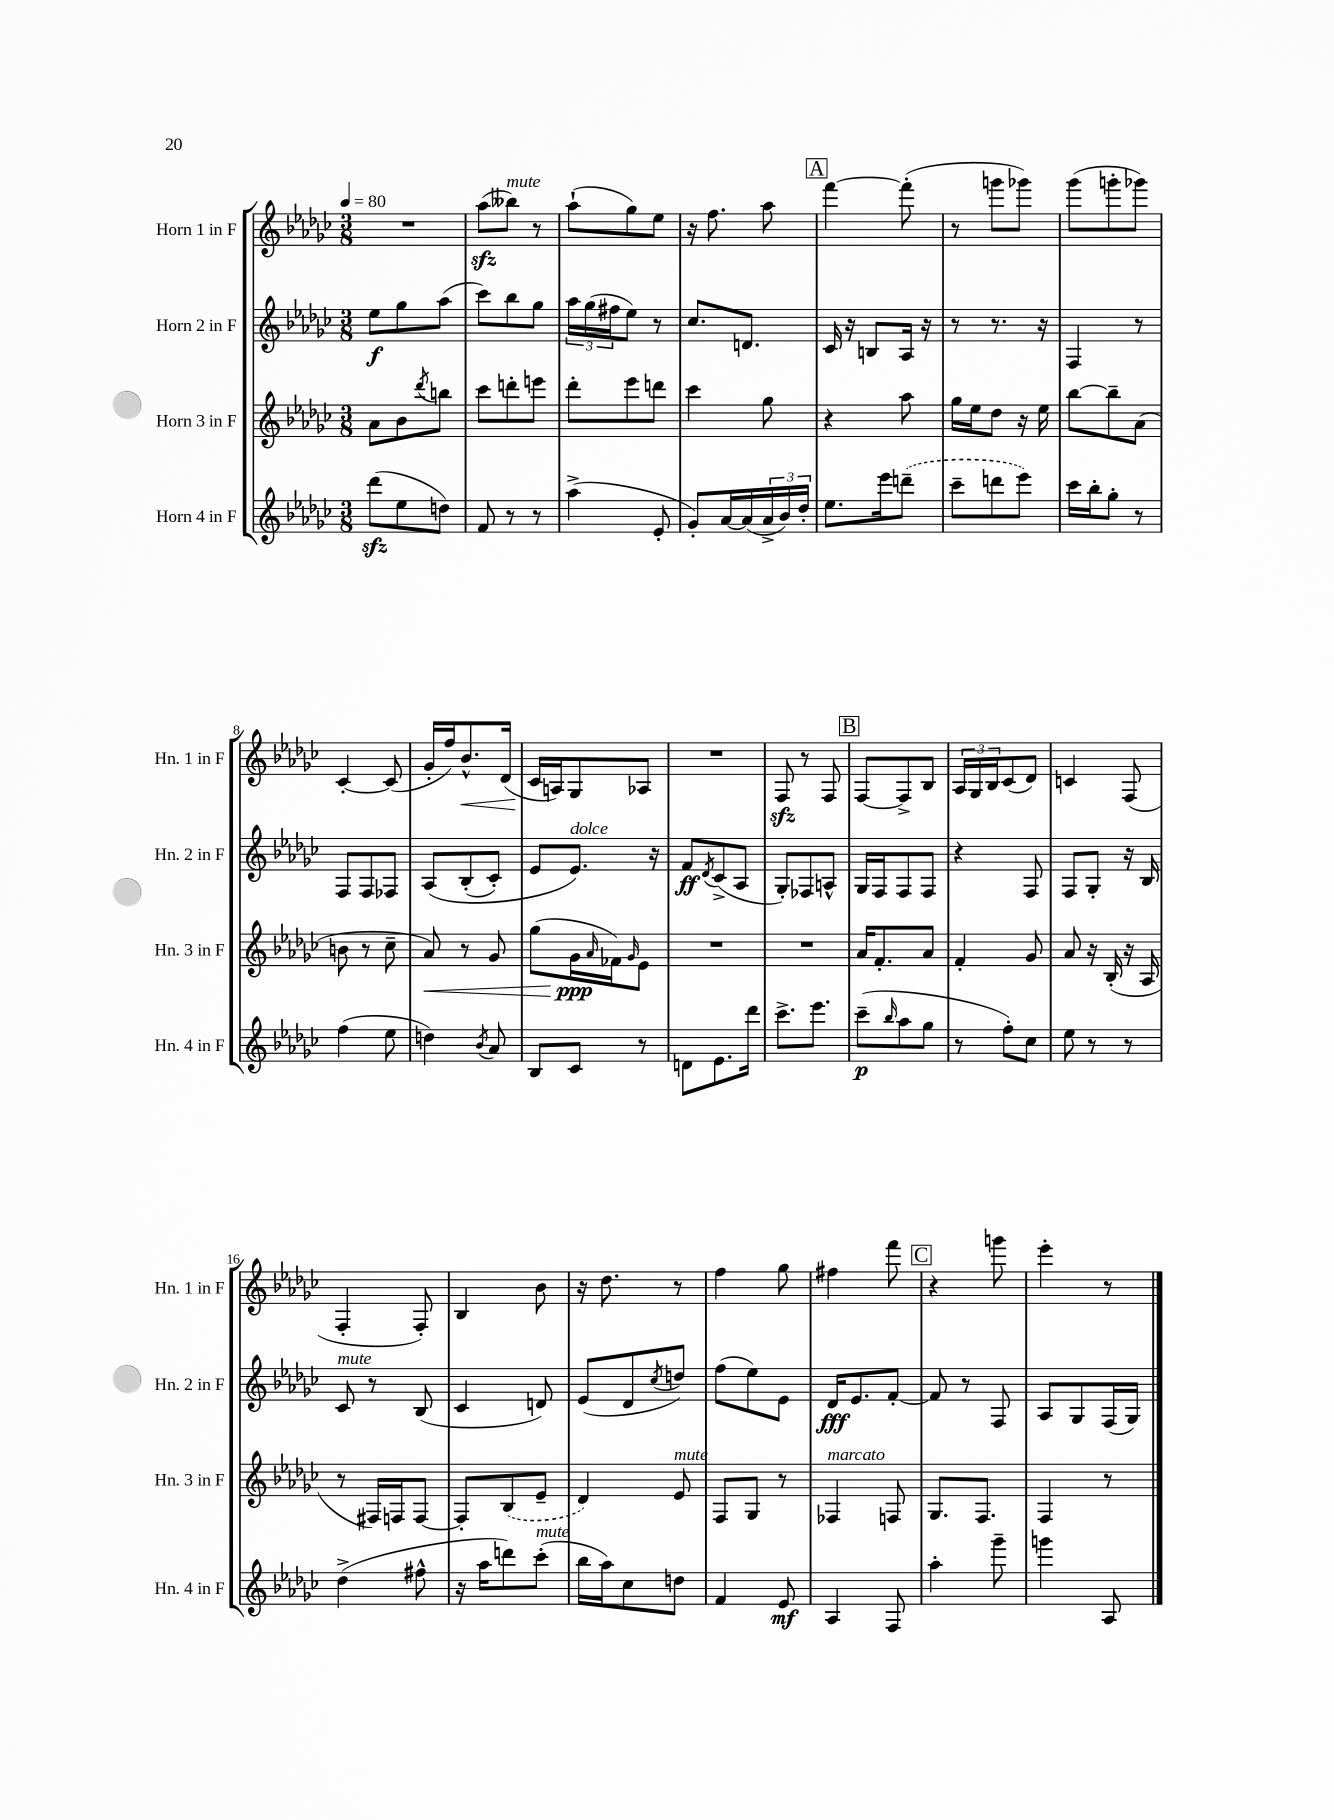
<<
\new StaffGroup <<
\new Staff = "s0" \with { instrumentName = "Horn 1 in F" shortInstrumentName = "Hn. 1 in F" } {
    \clef treble \key ges \major \numericTimeSignature \time 3/8 \tempo 4 = 80
    R4. |
    aes''8\sfz( beses''8^\markup { \italic "mute" }) r8 |
    aes''8-!( ges''8) ees''8 |
    r16 f''8. aes''8 |
    \mark \markup { \box "A" } f'''4~ f'''8-.( |
    r8 g'''8 ges'''8) |
    ges'''8( g'''8-. ges'''8) |
    ces'4~-. ces'8( |
    ges'16-. f''16) bes'8.-^\< des'16( |
    ces'16\! a16) ges8 aes8 |
    R4. |
    f8\sfz r8 f8 |
    \mark \markup { \box "B" } f8~ f8-> bes8 |
    \tuplet 3/2 { aes16 ges16 bes16 } ces'8( des'8) |
    c'4 f8( |
    f4-. f8-.) |
    bes4 bes'8 |
    r16 des''8. r8 |
    f''4 ges''8 |
    fis''4 f'''8 |
    \mark \markup { \box "C" } r4 g'''8 |
    ees'''4-. r8 \bar "|." |
}
\new Staff = "s1" \with { instrumentName = "Horn 2 in F" shortInstrumentName = "Hn. 2 in F" } {
    \clef treble \key ges \major \numericTimeSignature \time 3/8
    ees''8\f ges''8 aes''8( |
    ces'''8) bes''8 ges''8 |
    \tuplet 3/2 { aes''16 ges''16( fis''16 } ees''8) r8 |
    ces''8. d'8. |
    \mark \markup { \box "A" } ces'16 r16 b8 aes16 r16 |
    r8 r8. r16 |
    f4 r8 |
    f8 f8 fes8 |
    aes8\( bes8-.( ces'8-.) |
    ees'8 ees'8.^\markup { \italic "dolce" }\) r16 |
    f'8\ff \acciaccatura { des'8 } ces'8->( aes8 |
    ges8-.) fes8 a8-^ |
    \mark \markup { \box "B" } ges16 f16 f8 f8 |
    r4 f8 |
    f8 ges8-. r16 bes16 |
    ces'8^\markup { \italic "mute" } r8 bes8( |
    ces'4 d'8) |
    ees'8( des'8 \acciaccatura { ces''8 } d''8) |
    f''8( ees''8) ees'8 |
    des'16\fff ees'8. f'8~-. |
    \mark \markup { \box "C" } f'8 r8 f8 |
    aes8 ges8 f16( ges16) \bar "|." |
}
\new Staff = "s2" \with { instrumentName = "Horn 3 in F" shortInstrumentName = "Hn. 3 in F" } {
    \clef treble \key ges \major \numericTimeSignature \time 3/8
    aes'8 bes'8 \acciaccatura { des'''8 } b''8 |
    ces'''8 d'''8-. e'''8 |
    des'''8-. ees'''8 d'''8 |
    ces'''4 ges''8 |
    \mark \markup { \box "A" } r4 aes''8 |
    ges''16 ees''16 des''8 r16 ees''16 |
    bes''8~ bes''8-- aes'8( |
    b'8 r8 ces''8-- |
    aes'8\<) r8 ges'8 |
    ges''8( ges'16\ppp\! \grace { aes'16 } fes'16) \grace { ges'16 } ees'8 |
    R4. |
    R4. |
    \mark \markup { \box "B" } aes'16 f'8.-. aes'8 |
    f'4-. ges'8 |
    aes'8 r16 bes16-.( r16 aes16 |
    r8 fis16) f16 f8~ |
    f8-. \once \slurDashed bes8( ees'8-- |
    des'4) ees'8^\markup { \italic "mute" } |
    f8 ges8 r8 |
    fes4^\markup { \italic "marcato" } f8 |
    \mark \markup { \box "C" } ges8. f8. |
    f4 r8 \bar "|." |
}
\new Staff = "s3" \with { instrumentName = "Horn 4 in F" shortInstrumentName = "Hn. 4 in F" } {
    \clef treble \key ges \major \numericTimeSignature \time 3/8
    des'''8\sfz( ees''8 d''8) |
    f'8 r8 r8 |
    aes''4->( ees'8-. |
    ges'8-.) aes'16~ aes'16( \tuplet 3/2 { aes'16-> bes'16) des''16-. } |
    \mark \markup { \box "A" } ees''8. ees'''16 \once \slurDashed d'''8--( |
    ces'''8-- d'''8 ees'''8) |
    ces'''16 bes''16-. ges''8-. r8 |
    f''4( ees''8 |
    d''4) \acciaccatura { bes'8 } aes'8 |
    bes8 ces'8 r8 |
    d'8 ees'8. des'''16 |
    ces'''8.-> ees'''8. |
    \mark \markup { \box "B" } ces'''8--\p( \grace { bes''16 } aes''8 ges''8 |
    r8 f''8-.) ces''8 |
    ees''8 r8 r8 |
    des''4->( fis''8-^ |
    r16 aes''16 d'''8) ces'''8-.^\markup { \italic "mute" }( |
    bes''16 aes''16) ces''8 d''8 |
    f'4 ees'8\mf |
    aes4 f8 |
    \mark \markup { \box "C" } aes''4-. ges'''8-- |
    g'''4 aes8 \bar "|." |
}
>>
>>
